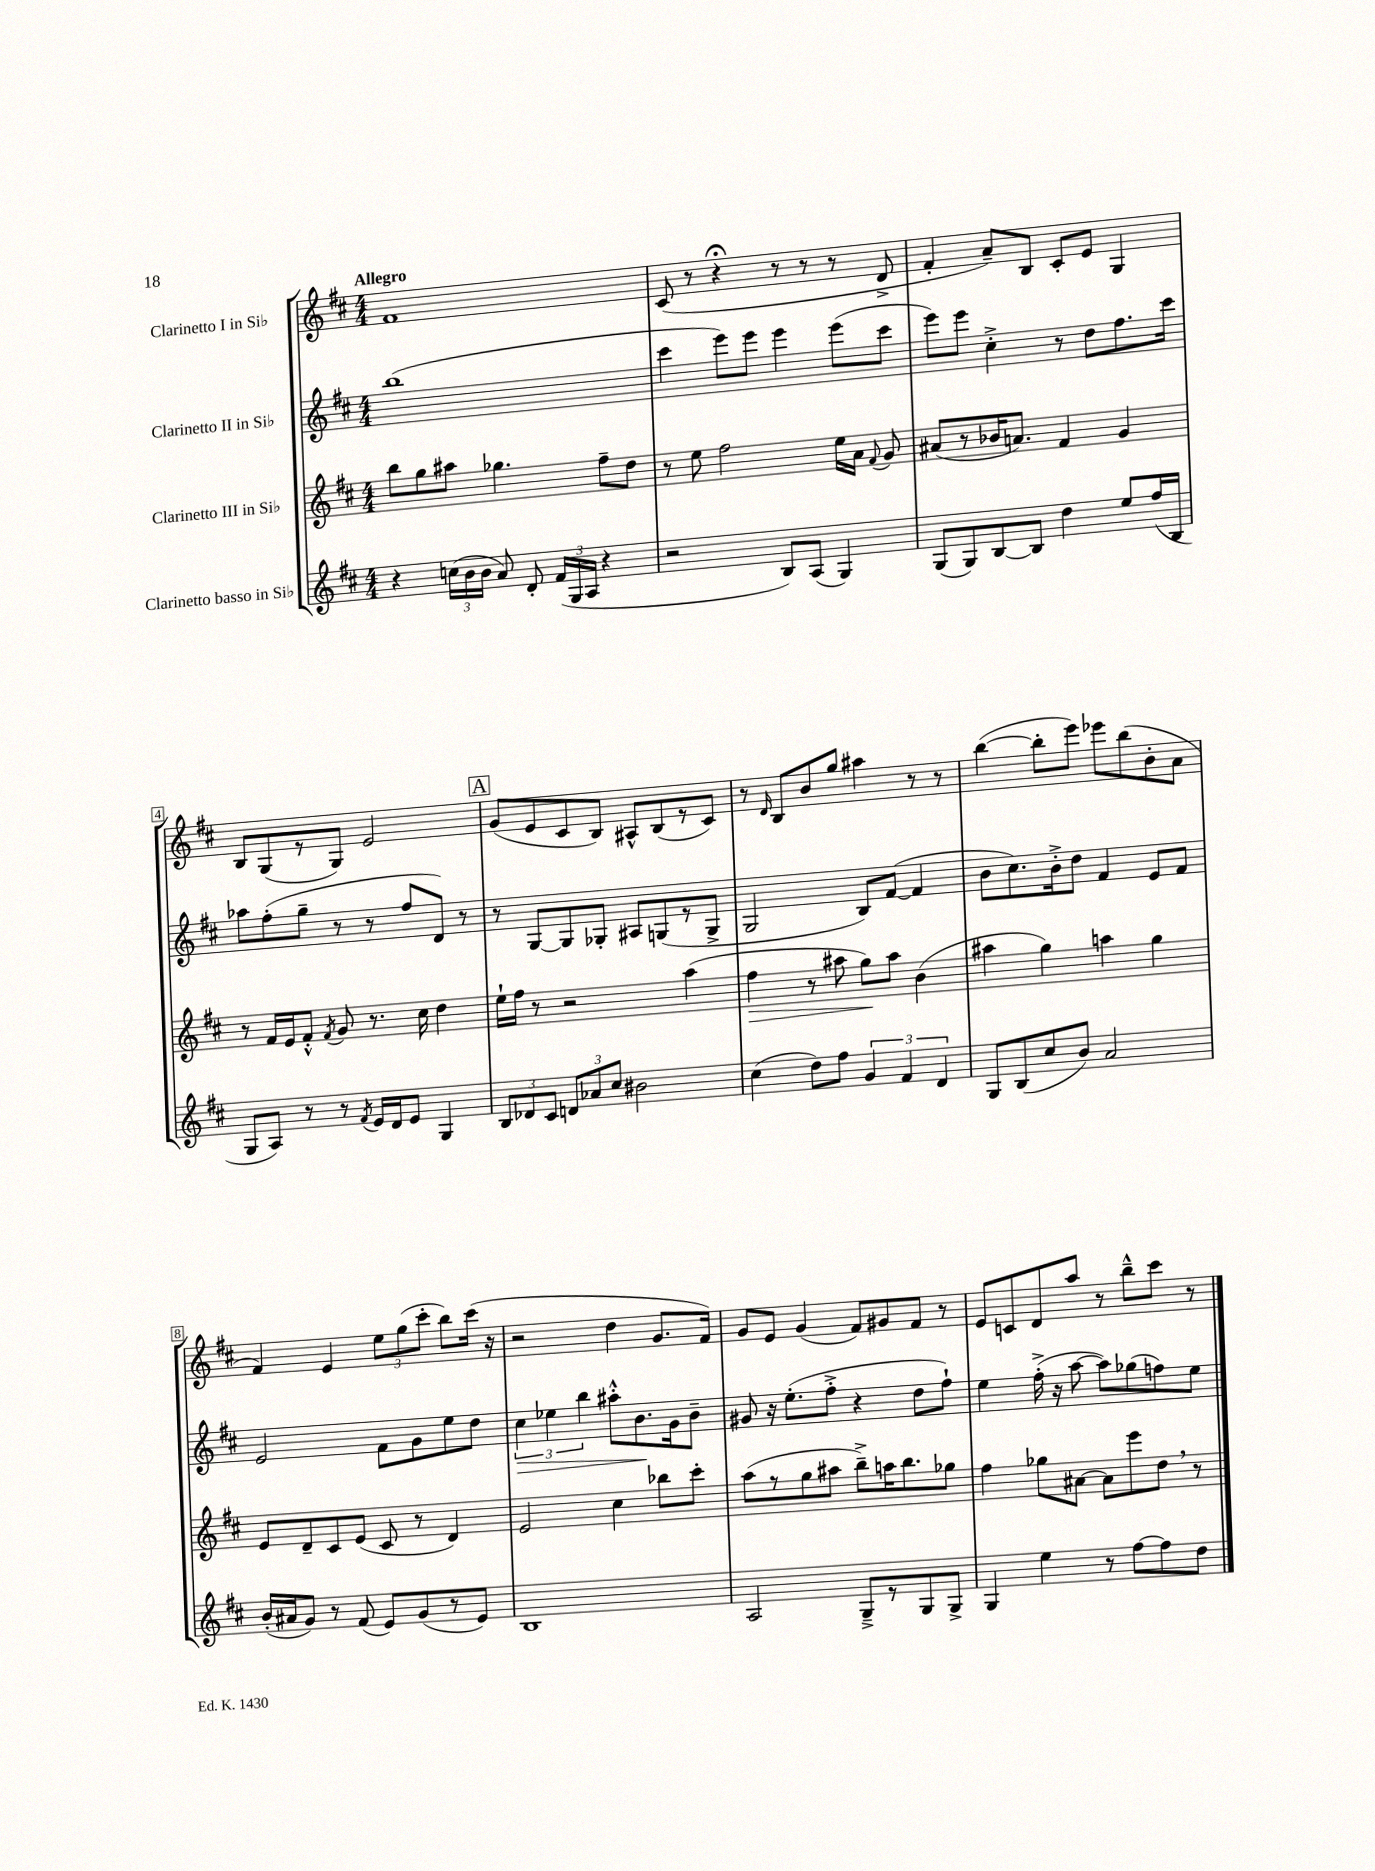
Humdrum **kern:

**kern	**kern	**dynam	**kern	**dynam	**kern
*part4	*part3	*part3	*part2	*part2	*part1
*staff4	*staff3	*staff3	*staff2	*staff2	*staff1
*I"Clarinetto basso in Si♭	*I"Clarinetto III in Si♭	*	*I"Clarinetto II in Si♭	*	*I"Clarinetto I in Si♭
*clefG2	*clefG2	*	*clefG2	*	*clefG2
*k[f#c#]	*k[f#c#]	*	*k[f#c#]	*	*k[f#c#]
*M4/4	*M4/4	*	*M4/4	*	*M4/4
=1	=1	=1	=1	=1	=1
!	!	!	!	!	!LO:TX:a:B:t=Allegro
4r	8bb\L	.	(1bb	.	1f#
.	8gg\	.	.	.	.
(24ccn\LL	8aa#X\J	.	.	.	.
24b\	.	.	.	.	.
24b\JJ	.	.	.	.	.
8a/)	4.gg-X\	.	.	.	.
8d'/	.	.	.	.	.
(24f#/LL	.	.	.	.	.
24G/	.	.	.	.	.
24A/JJ	.	.	.	.	.
4r	8ff#~\L	.	.	.	.
.	8dd\J	.	.	.	.
=2	=2	=2	=2	=2	=2
2r	8r	.	4ccc#\	.	(8c#/
.	8ee\	.	.	.	8r
.	2ff#\	.	8eee\L)	.	4r;<
.	.	.	8eee\J	.	.
8B/L)	.	.	4eee\	.	8r
(8A/J	.	.	.	.	8r
4G/)	16ee\LL	.	(8eee\L	.	8r
.	16a\JJ	.	.	.	.
.	8qqf#/	.	.	.	.
.	8g/	.	8ccc#\J	.	8d^/
=3	=3	=3	=3	=3	=3
(8G/L	(8a#X/L	.	8eee\L)	.	4f#'/
8G/)	8r	.	8eee\J	.	.
[8B/	16b-X/K	.	4cc#'^\	.	8a~/L)
.	8.an/J)	.	.	.	.
8B/J]	.	.	.	.	8B/J
4dd\	4f#/	.	8r	.	8c#'/L
.	.	.	8dd\L	.	8e/J
8ee/L	4g/	.	8.ff#\	.	4G/
(16ff#/L	.	.	.	.	.
16B/JJ	.	.	16ccc#\Jk	.	.
!!LO:LB:g=z
=4	=4	=4	=4	=4	=4
8G/L	8r	.	8aa-X\L	.	8B/L
8A/J)	16f#/LL	.	(8ff#'\	.	(8G/
.	16e/J	.	.	.	.
8r	8f#'^^/J	.	8gg~\J	.	8r
.	8qf#/	.	.	.	.
8r	8g/	.	8r	.	8G/J)
8qf#/	.	.	.	.	.
16e/LL	8.r	.	8r	.	2e/
16d/J	.	.	.	.	.
8e/J	.	.	8ff#/L	.	.
.	16cc#\	.	.	.	.
4G/	4dd\	.	8d/J)	.	.
.	.	.	8r	.	.
!!LO:REH:place=s1:t=A
=5	=5	=5	=5	=5	=5
12B/L	16ee`\LL	.	8r	.	(8g/L
.	16ff#\JJ	.	.	.	.
12d-X/	.	.	.	.	.
.	8r	.	[8G/L	.	8e/
12c#/J	.	.	.	.	.
12dn/L	2r	.	8G/]	.	8c#/
12a-X/	.	.	.	.	.
.	.	.	8G-X'/J	.	8B/J)
12cc#/J	.	.	.	.	.
2b#X\	.	.	8A#X/L	.	8A#X^^/L
.	.	.	(8Gn/	.	(8B/
.	(4aa\	.	8r	.	8r
.	.	.	8G^/J	.	8c#/J)
=6	=6	=6	=6	=6	=6
!	!	!LO:HP:b	!	!	!
(4cc#\	4ff#\	>	2G/	.	8r
.	.	.	.	.	16qqd/
.	.	.	.	.	8B/L
8dd\L)	8r	.	.	.	8b/
8ff#\J	8aa#X\	.	.	.	8gg/J
6g/	8gg\L)	.	8B/L)	.	4aa#X\
.	8aa#\J	]	([8f#/J	.	.
6f#/	.	.	.	.	.
.	(4b\	.	4f#/]	.	8r
6d/	.	.	.	.	.
.	.	.	.	.	8r
=7	=7	=7	=7	=7	=7
8G/L	4aa#X\	.	8b\L	.	([4bb\
(8B/	.	.	8.cc#\)	.	.
8cc#/	4gg\)	.	.	.	8bb'\L]
.	.	.	16b'^\k	.	.
8b/J)	.	.	8dd\J	.	8eee\J)
2a/	4aan\	.	4f#/	.	8eee-X\L
.	.	.	.	.	(8bb\
.	4gg\	.	8e/L	.	8b'\
.	.	.	8f#/J	.	8a\J
!!LO:LB:g=z
=8	=8	=8	=8	=8	=8
(16b'/LL	8e/L	.	2e/	.	4f#/)
16a#X/J	.	.	.	.	.
8g/J)	8d~/	.	.	.	.
8r	8c#/	.	.	.	4e/
(8f#/	(8e/J	.	.	.	.
8e/L)	8c#/	.	8f#\L	.	12ee\L
.	.	.	.	.	(12gg\
(8g/	8r	.	8g\	.	.
.	.	.	.	.	12ccc#'\J
8r	4d/)	.	8ee\	.	8bb\L)
8e/J)	.	.	8dd\J	.	(16ccc#\Jk
.	.	.	.	.	16r
=9	=9	=9	=9	=9	=9
!	!	!	!	!LO:HP:b	!
1B	2e/	.	6cc#\	>	2r
.	.	.	6ee-X\	.	.
.	.	.	6bb\	.	.
.	4cc#\	.	8aa#X'^^\L	.	4dd\
.	.	.	8.b\	.	.
.	8bb-X\L	.	.	.	8.g/L
.	.	.	16g\k	]	.
.	8ccc#'\J	.	8b~\J	.	.
.	.	.	.	.	16f#/Jk)
=10	=10	=10	=10	=10	=10
2A/	(8aa\L	.	8g#X/	.	8g/L
.	8r	.	16r	.	8e/J
.	.	.	(8.ee'\L	.	.
.	8gg\	.	.	.	(4g/
.	8aa#X\J	.	8ff#'^\J	.	.
8G~^/L	8bb~^\L)	.	4r	.	8f#/L)
8r	16aan\K	.	.	.	8g#X/
.	8.bb\	.	.	.	.
8G/	.	.	8dd\L	.	8f#/J
8G^/J	8gg-X\J	.	8ff#`\J)	.	8r
=11	=11	=11	=11	=11	=11
4G/	4ff#\	.	4ee\	.	8e/L
.	.	.	.	.	8cn/
4ee\	8gg-X\L	.	(16ff#'^\	.	8d/
.	.	.	16r	.	.
.	[8a#X\J	.	[8aa\	.	8aa/J
8r	8a#\L]	.	8aa\L])	.	8r
[8ff#\L	8eee\	.	(8gg-X\	.	8bb~^^\L
8ff#\]	8dd,\J	.	8ffn\)	.	8ccc#\J
8dd\J	8r	.	8ee\J	.	8r
==	==	==	==	==	==
*-	*-	*-	*-	*-	*-
